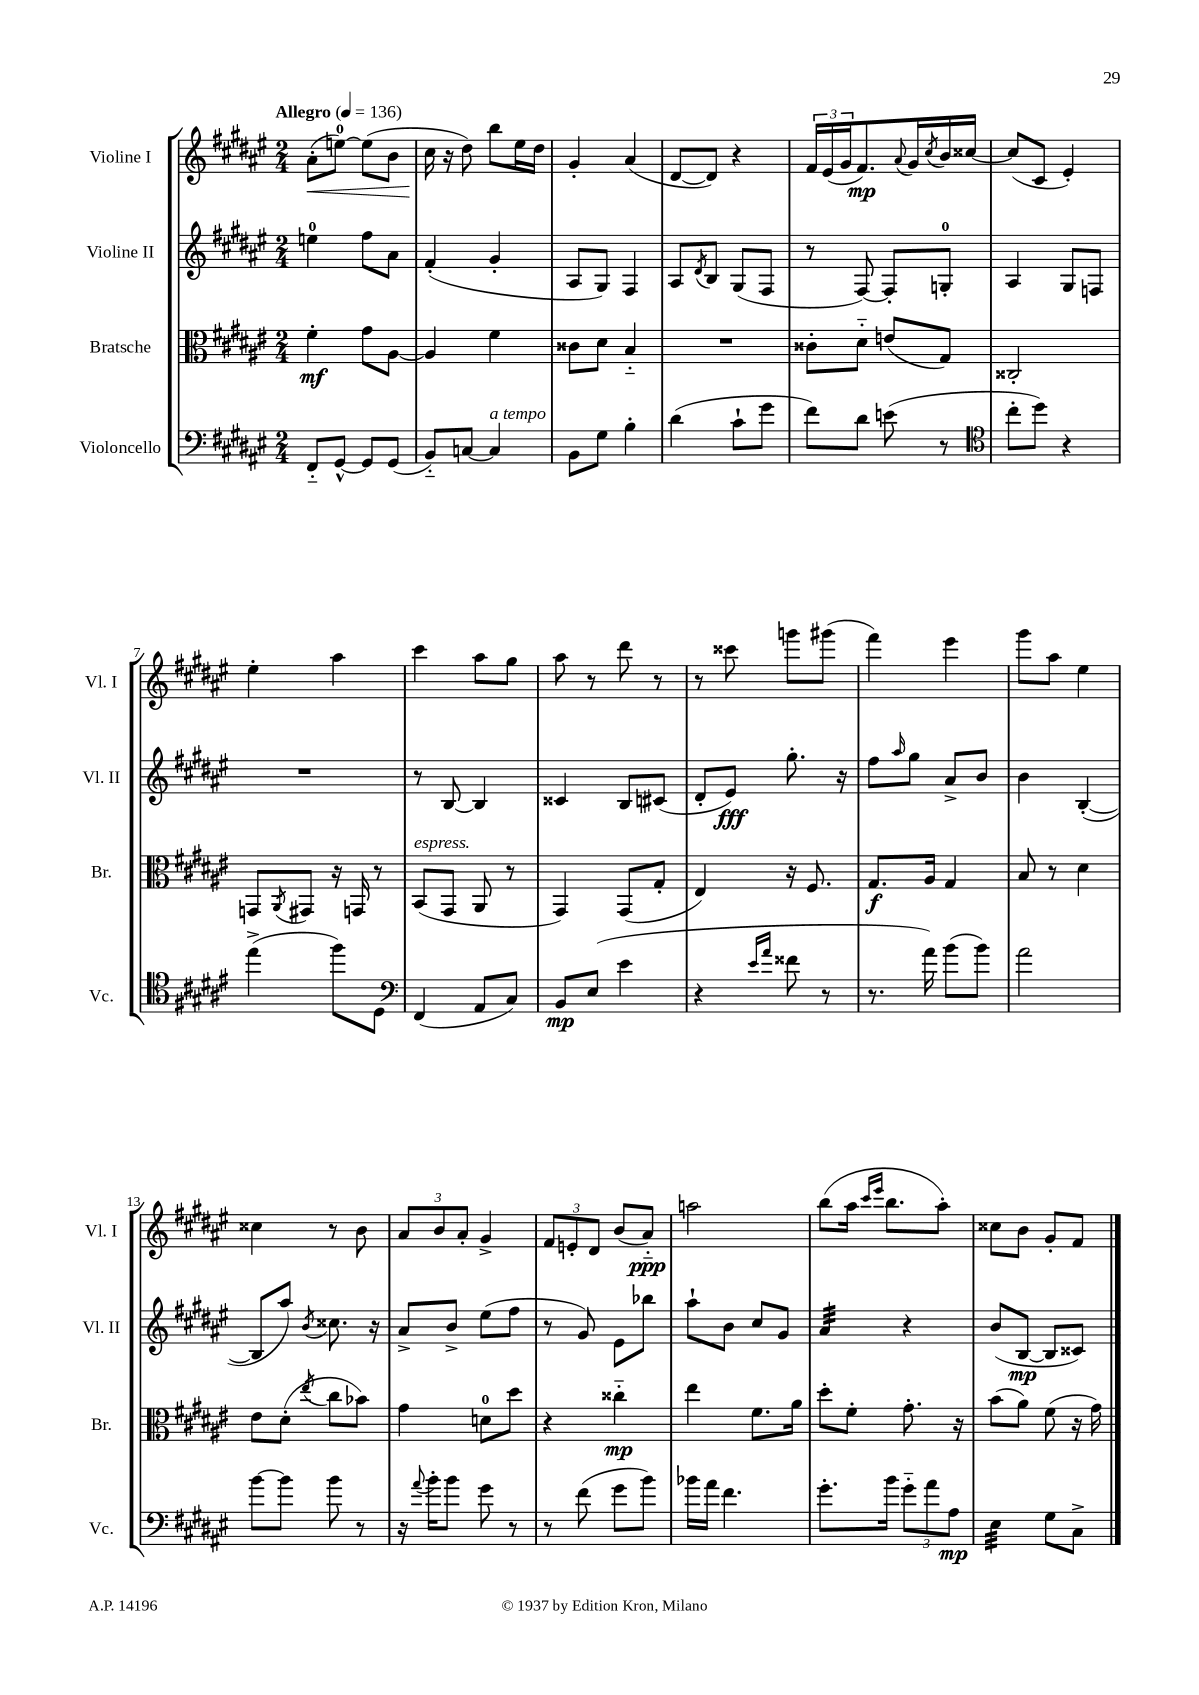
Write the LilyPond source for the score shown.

<<
\new StaffGroup <<
\new Staff = "s0" \with { instrumentName = "Violine I" shortInstrumentName = "Vl. I" } {
    \clef treble \key fis \major \numericTimeSignature \time 2/4 \tempo "Allegro" 4 = 136
    ais'8-.\<( e''8-0~) e''8( b'8 |
    cis''16\! r16 dis''8) b''8 eis''16 dis''16 |
    gis'4-. ais'4( |
    dis'8~ dis'8) r4 |
    \tuplet 3/2 { fis'16 eis'16( gis'16 } fis'8.\mp) \appoggiatura { ais'8 } gis'16 \acciaccatura { cis''8 } b'16 cisis''16~ |
    cisis''8( cis'8 eis'4-.) |
    eis''4-. ais''4 |
    cis'''4 ais''8 gis''8 |
    ais''8 r8 dis'''8 r8 |
    r8 cisis'''8 g'''8 gis'''8( |
    fis'''4) eis'''4 |
    gis'''8 ais''8 eis''4 |
    cisis''4 r8 b'8 |
    \tuplet 3/2 { ais'8 b'8 ais'8-. } gis'4-> |
    \tuplet 3/2 { fis'8 e'8-. dis'8 } b'8( ais'8-_\ppp) |
    a''2 |
    b''8( ais''16 \grace { cis'''16 eis'''16 } b''8. ais''8-.) |
    cisis''8 b'8 gis'8-. fis'8 \bar "|." |
}
\new Staff = "s1" \with { instrumentName = "Violine II" shortInstrumentName = "Vl. II" } {
    \clef treble \key fis \major \numericTimeSignature \time 2/4
    e''4-0 fis''8 ais'8 |
    fis'4-.( gis'4-. |
    ais8 gis8) fis4 |
    ais8 \acciaccatura { dis'8 } b8 gis8( fis8 |
    r8 fis8~) fis8-. g8-0-. |
    ais4 gis8 f8 |
    R2 |
    r8 b8~ b4 |
    cisis'4 b8 cis'8( |
    dis'8-. eis'8\fff) gis''8.-. r16 |
    fis''8 \grace { ais''16 } gis''8 ais'8-> b'8 |
    b'4 b4~-.( |
    b8 ais''8) \acciaccatura { b'8 } cisis''8. r16 |
    ais'8-> b'8-> eis''8( fis''8 |
    r8 gis'8) eis'8 bes''8 |
    ais''8-! b'8 cis''8 gis'8 |
    ais'4:32 r4 |
    b'8( b8~\mp b8 cisis'8) \bar "|." |
}
\new Staff = "s2" \with { instrumentName = "Bratsche" shortInstrumentName = "Br." } {
    \clef alto \key fis \major \numericTimeSignature \time 2/4
    fis'4-.\mf gis'8 ais8~ |
    ais4 fis'4 |
    cisis'8 dis'8 b4-_ |
    R2 |
    cisis'8-. dis'8-_ e'8( gis8) |
    cisis2-. |
    g,8 \acciaccatura { ais,8 } gis,8 r16 g,16 r8 |
    b,8^\markup { \italic "espress." }( gis,8 ais,8 r8 |
    gis,4) gis,8( gis8-. |
    eis4) r16 fis8. |
    gis8.\f ais16 gis4 |
    b8 r8 dis'4 |
    eis'8 dis'8-.( \acciaccatura { eis''8 } cis''8 bes'8) |
    gis'4 d'8-0 dis''8 |
    r4 cisis''4-_\mp |
    eis''4 fis'8. ais'16 |
    dis''8-. fis'8-. gis'8.-. r16 |
    b'8( ais'8) fis'8( r16 gis'16) \bar "|." |
}
\new Staff = "s3" \with { instrumentName = "Violoncello" shortInstrumentName = "Vc." } {
    \clef bass \key fis \major \numericTimeSignature \time 2/4
    fis,8-_ gis,8~-^ gis,8 gis,8( |
    b,8-_) c8~ c4^\markup { \italic "a tempo" } |
    b,8 gis8 b4-. |
    dis'4( cis'8-! gis'8 |
    fis'8) dis'8 e'8( r8 |
    \clef tenor cis''8-. dis''8) r4 |
    eis''4->( fis''8) dis8 |
    \clef bass fis,4( ais,8 cis8) |
    b,8\mp eis8( eis'4 |
    r4 \grace { eis'16 ais'16 } fisis'8 r8 |
    r8. ais'16) b'8( b'8) |
    ais'2 |
    b'8~ b'8 b'8 r8 |
    r16 \appoggiatura { ais'8 } b'16-. b'8 gis'8 r8 |
    r8 fis'8( gis'8 b'8) |
    bes'16 ais'16 fis'4. |
    gis'8.-. b'16 \tuplet 3/2 { gis'8-_ ais'8 ais8\mp } |
    eis4:32 gis8 cis8-> \bar "|." |
}
>>
>>
